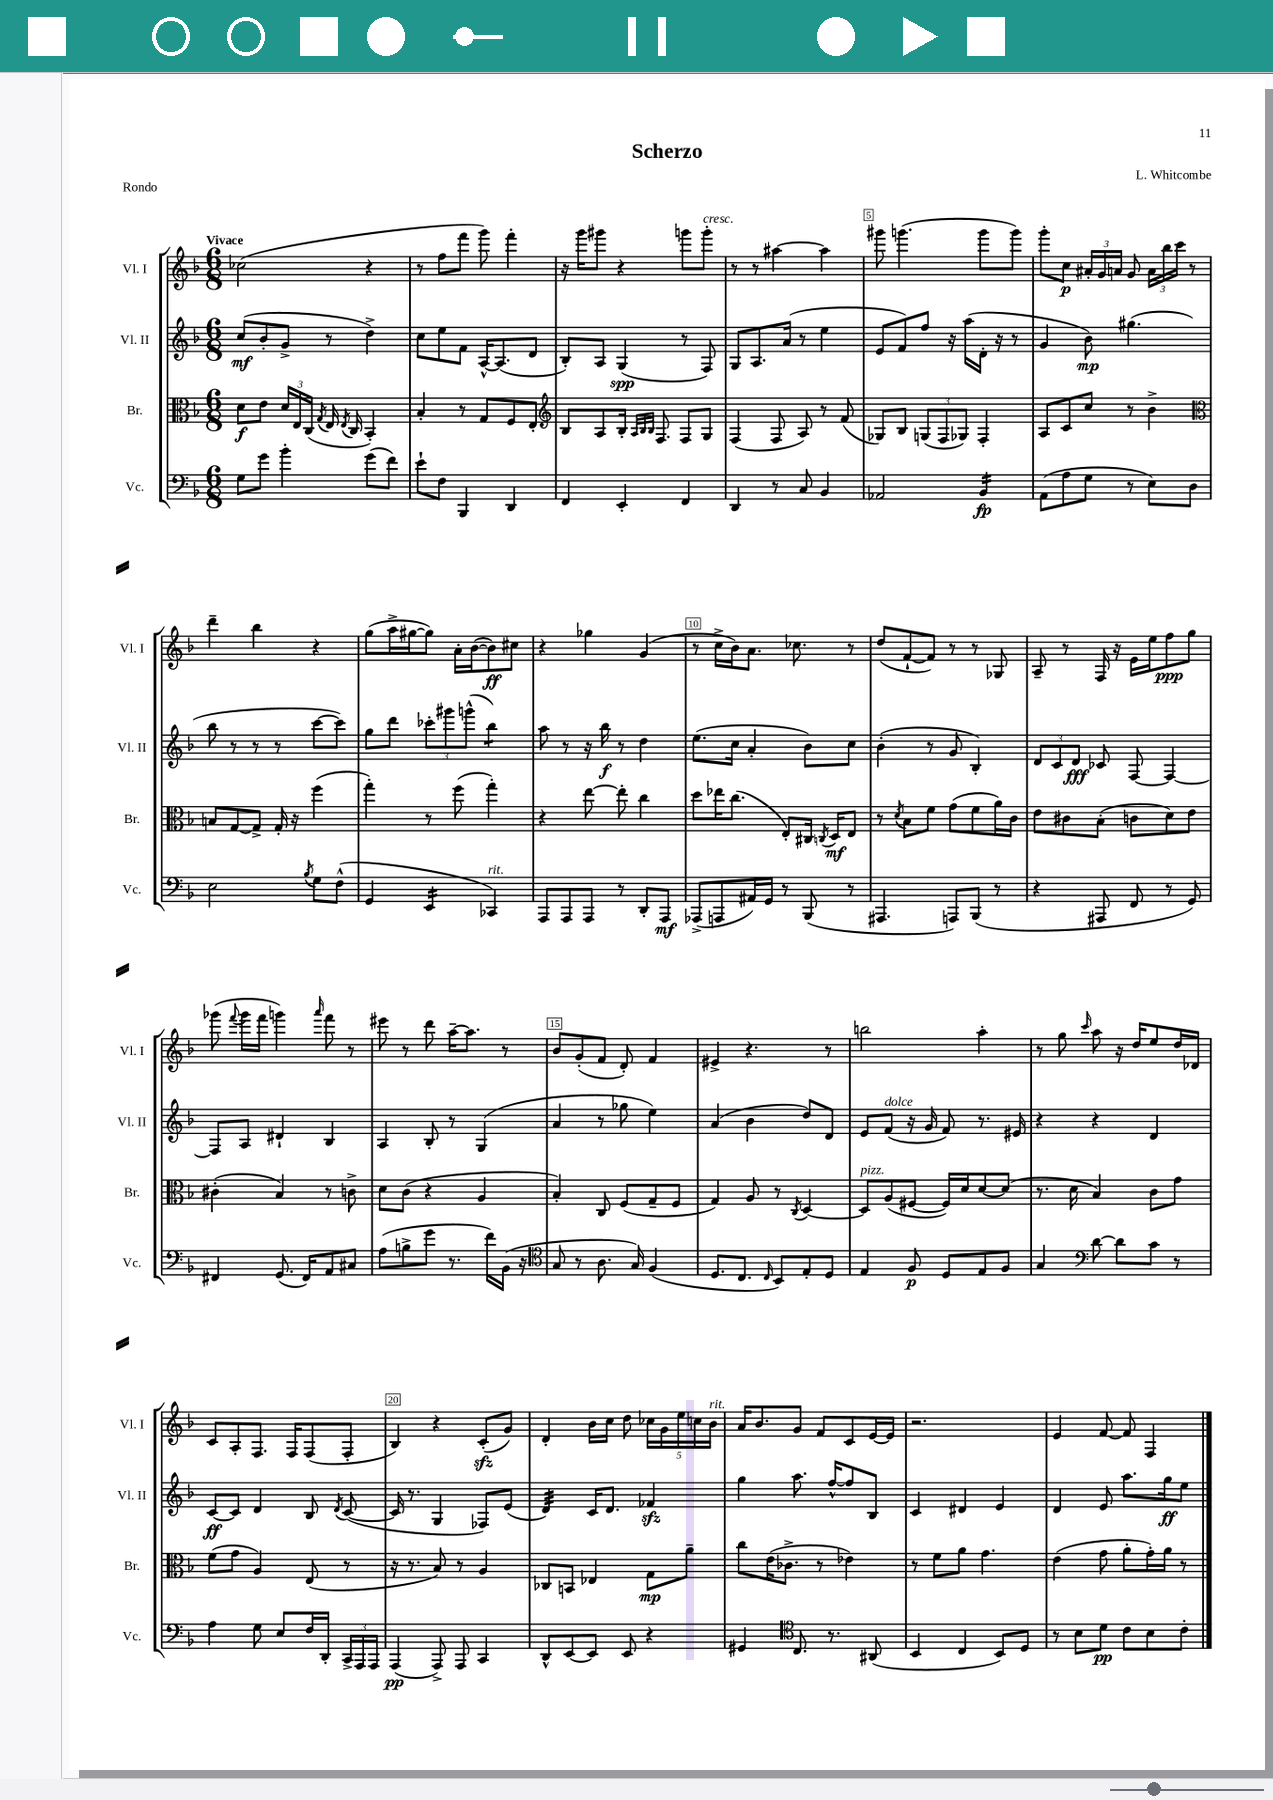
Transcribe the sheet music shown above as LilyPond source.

\header { title = "Scherzo" composer = "L. Whitcombe" piece = "Rondo" }
<<
\new StaffGroup <<
\new Staff = "s0" \with { instrumentName = "Vl. I" shortInstrumentName = "Vl. I" } {
    \clef treble \key f \major \numericTimeSignature \time 6/8 \tempo "Vivace"
    \autoBeamOff ces''2( r4 |
    r8 f''8[ f'''8] g'''8) f'''4-. |
    r16 g'''16[ gis'''8] r4 g'''8[ g'''8]-.^\markup { \italic "cresc." } |
    r8 r8 ais''4~ ais''4 |
    gis'''8 g'''4.( g'''8[ g'''8]) |
    g'''8[-. c''8]\p \tuplet 3/2 { ais'16[-. g'16 a'16] } g'8 \tuplet 3/2 { a'16[ bes''16 c'''16] } r8 |
    d'''4-- bes''4 r4 |
    g''8[( a''16-> gis''16~ gis''8]) a'16[-. bes'16~( bes'8\ff) cis''8] |
    r4 ges''4 g'4( |
    r8 c''16[-> bes'16) a'8.] ces''8. r8 |
    d''8[( f'8~-! f'8]) r8 r8 ges8 |
    a8-- r8 f16 r16 e'16[ e''16 f''8\ppp g''8] |
    ges'''8( \appoggiatura { f'''8 } ges'''16[ f'''16] g'''4) \grace { a'''16 } f'''8 r8 |
    eis'''8 r8 d'''8 a''16[~-- a''8.] r8 |
    bes'8[ g'8-.( f'8] d'8-.) f'4 |
    eis'4-> r4. r8 |
    b''2 a''4-. |
    r8 g''8 \grace { c'''16 } a''8 r16 d''16[ e''8 d''16 des'16] |
    c'8[ a8-. f8.] f16[ f8( f8]-. |
    bes4) r4 c'8[-.\sfz( g'8]) |
    d'4-. bes'16[ c''16] d''8 \tuplet 5/4 { ces''16[ g'16 e''16 c''16 bes'16]^\markup { \italic "rit." } } |
    a'16[ bes'8. g'8] f'8[ c'8 e'16~ e'16] |
    r2. |
    e'4 f'8~ f'8 f4 \bar "|." |
}
\new Staff = "s1" \with { instrumentName = "Vl. II" shortInstrumentName = "Vl. II" } {
    \clef treble \key f \major \numericTimeSignature \time 6/8
    \autoBeamOff c''8[\mf( bes'8-. g'8]-> r8 d''4->) |
    c''8[ e''8 f'8] a16[~-^ a8.( d'8] |
    bes8[-.) a8] g4\spp( r8 f8) |
    g8[ a8. a'16]( r8 e''4 |
    e'8[ f'8) f''8] r16 a''16[( d'16]-. r16 r8 |
    g'4 bes'8\mp) gis''4.( |
    bes''8 r8 r8 r8 c'''8[~ c'''8]) |
    g''8[ d'''8] \tuplet 3/2 { ces'''8[-. gis'''8 g'''8]-^( } bes''4:8) |
    a''8 r8 r16 bes''16\f r8 d''4 |
    e''8.[( c''16] a'4-. bes'8[) c''8] |
    bes'4-.( r8 g'8 bes4-.) |
    \tuplet 3/2 { d'8[ c'8 d'8]\fff } ces'8 f8~ f4~ |
    f8[ a8] dis'4-! bes4 |
    a4 bes8-. r8 g4( |
    a'4 r8 ges''8 e''4) |
    a'4( bes'4 d''8[) d'8] |
    e'8[ f'8]^\markup { \italic "dolce" }( r16 g'16 f'8) r8. eis'16 |
    r4 r4 d'4 |
    c'8[~\ff c'8] d'4 bes8 \acciaccatura { d'8 } c'8~( |
    c'16 r8. g4 fes8[) e'8]( |
    d'4:32) c'16[ d'8.] fes'4\sfz |
    g''4 a''8. f''16[~-^ f''8 bes8] |
    c'4 dis'4 e'4 |
    d'4 e'8 a''8.[ g''16\ff e''8] \bar "|." |
}
\new Staff = "s2" \with { instrumentName = "Br." shortInstrumentName = "Br." } {
    \clef alto \key f \major \numericTimeSignature \time 6/8
    \autoBeamOff d'8[\f e'8] \tuplet 3/2 { d'16[ e16 c16]( } \acciaccatura { g8 } e16 \acciaccatura { e8 } c16 bes,4-.) |
    bes4-. r8 g8[ f8 e8]-. |
    \clef treble bes8[ a8 bes16]-. \grace { a32[ bes32 bes32] } f8. f8[ g8] |
    f4( f8 a8) r8 f'8( |
    ges8[) bes8] \tuplet 3/2 { g8[( f8 ges8]) } f4-. |
    a8[ c'8 c''8] r8 bes'4-> |
    \clef alto b8[ g8~ g8]-> g16-. r16 f''4( |
    g''4-.) r8 f''8( g''4-.) |
    r4 e''8~ e''8-. c''4 |
    d''8[ ees''16 c''8.]( e8[-.) cis16] \acciaccatura { c8 } d16[\mf e8] |
    r8 \acciaccatura { d'8 } bes8[ f'8] g'8[( f'8 a'16) c'16] |
    e'8[ cis'8 bes8]-.( c'8[ d'8) e'8] |
    cis'4-.( bes4) r8 c'8-> |
    d'8[ c'8]( r4 a4 |
    bes4-.) c8 f8[( g8-- f8] |
    g4) a8 r8 \acciaccatura { c8 } d4~ |
    d8[^\markup { \italic "pizz." } a8( fis8]~ fis16[) d'16 d'8~ d'8]( |
    r8. d'16 bes4) c'8[ g'8] |
    f'8[( g'8] a4) e8( r8 |
    r16 r8. bes8) r8 a4 |
    ces8[ b,8] ees4 g8[\mp a'8]-- |
    c''8[ e'16( ces'8.]-> r8 ees'4) |
    r8 f'8[ a'8] g'4. |
    e'4( g'8 a'8[-. g'16-.) a'16] r8 \bar "|." |
}
\new Staff = "s3" \with { instrumentName = "Vc." shortInstrumentName = "Vc." } {
    \clef bass \key f \major \numericTimeSignature \time 6/8
    \autoBeamOff g8[ g'8] bes'4-. g'8[( f'8]) |
    e'8[-! f8] bes,,4 d,4 |
    f,4 e,4-. f,4 |
    d,4 r8 c8 bes,4 |
    aes,2 bes,4:16\fp |
    a,8[( a8 g8] r8 e8[) d8] |
    e2 \acciaccatura { bes8 } g8[ f8]-^( |
    g,4 e,4:16 ces,4^\markup { \italic "rit." }) |
    a,,8[ a,,8 a,,8] r8 d,8[-. a,,8]\mf |
    aes,,8[->( a,,8 ais,16) g,16] r8 bes,,8( r8 |
    ais,,4. a,,8[) bes,,8]( r8 |
    r4 ais,,8 f,8 r8 g,8) |
    fis,4 g,8.( fis,16[) a,8 cis8] |
    a8[( b8-> g'8] r8. f'16[) bes,16]( r16 |
    \clef tenor g8 r8 a8. g16) f4( |
    d8.[ c8.] \grace { c16 } bes,8[) e8-. d8] |
    e4 f8\p d8[ e8 f8] |
    g4 \clef bass d'8~ d'8[ c'8] r8 |
    a4 g8 e8[ f16 d,16]-. \tuplet 3/2 { c,16[-> a,,16 a,,16] } |
    a,,4\pp( a,,8->) a,,8 c,4 |
    d,8[-^ e,8~ e,8] e,8 r4 |
    gis,4 \clef tenor c8. r8. ais,8( |
    bes,4 c4 bes,8[) d8] |
    r8 bes8[ d'8]\pp c'8[ bes8 c'8]-. \bar "|." |
}
>>
>>
\layout { \context { \Score \override BarNumber.break-visibility = ##(#f #t #t) barNumberVisibility = #(every-nth-bar-number-visible 5) \override BarNumber.stencil = #(make-stencil-boxer 0.1 0.3 ly:text-interface::print) } }
